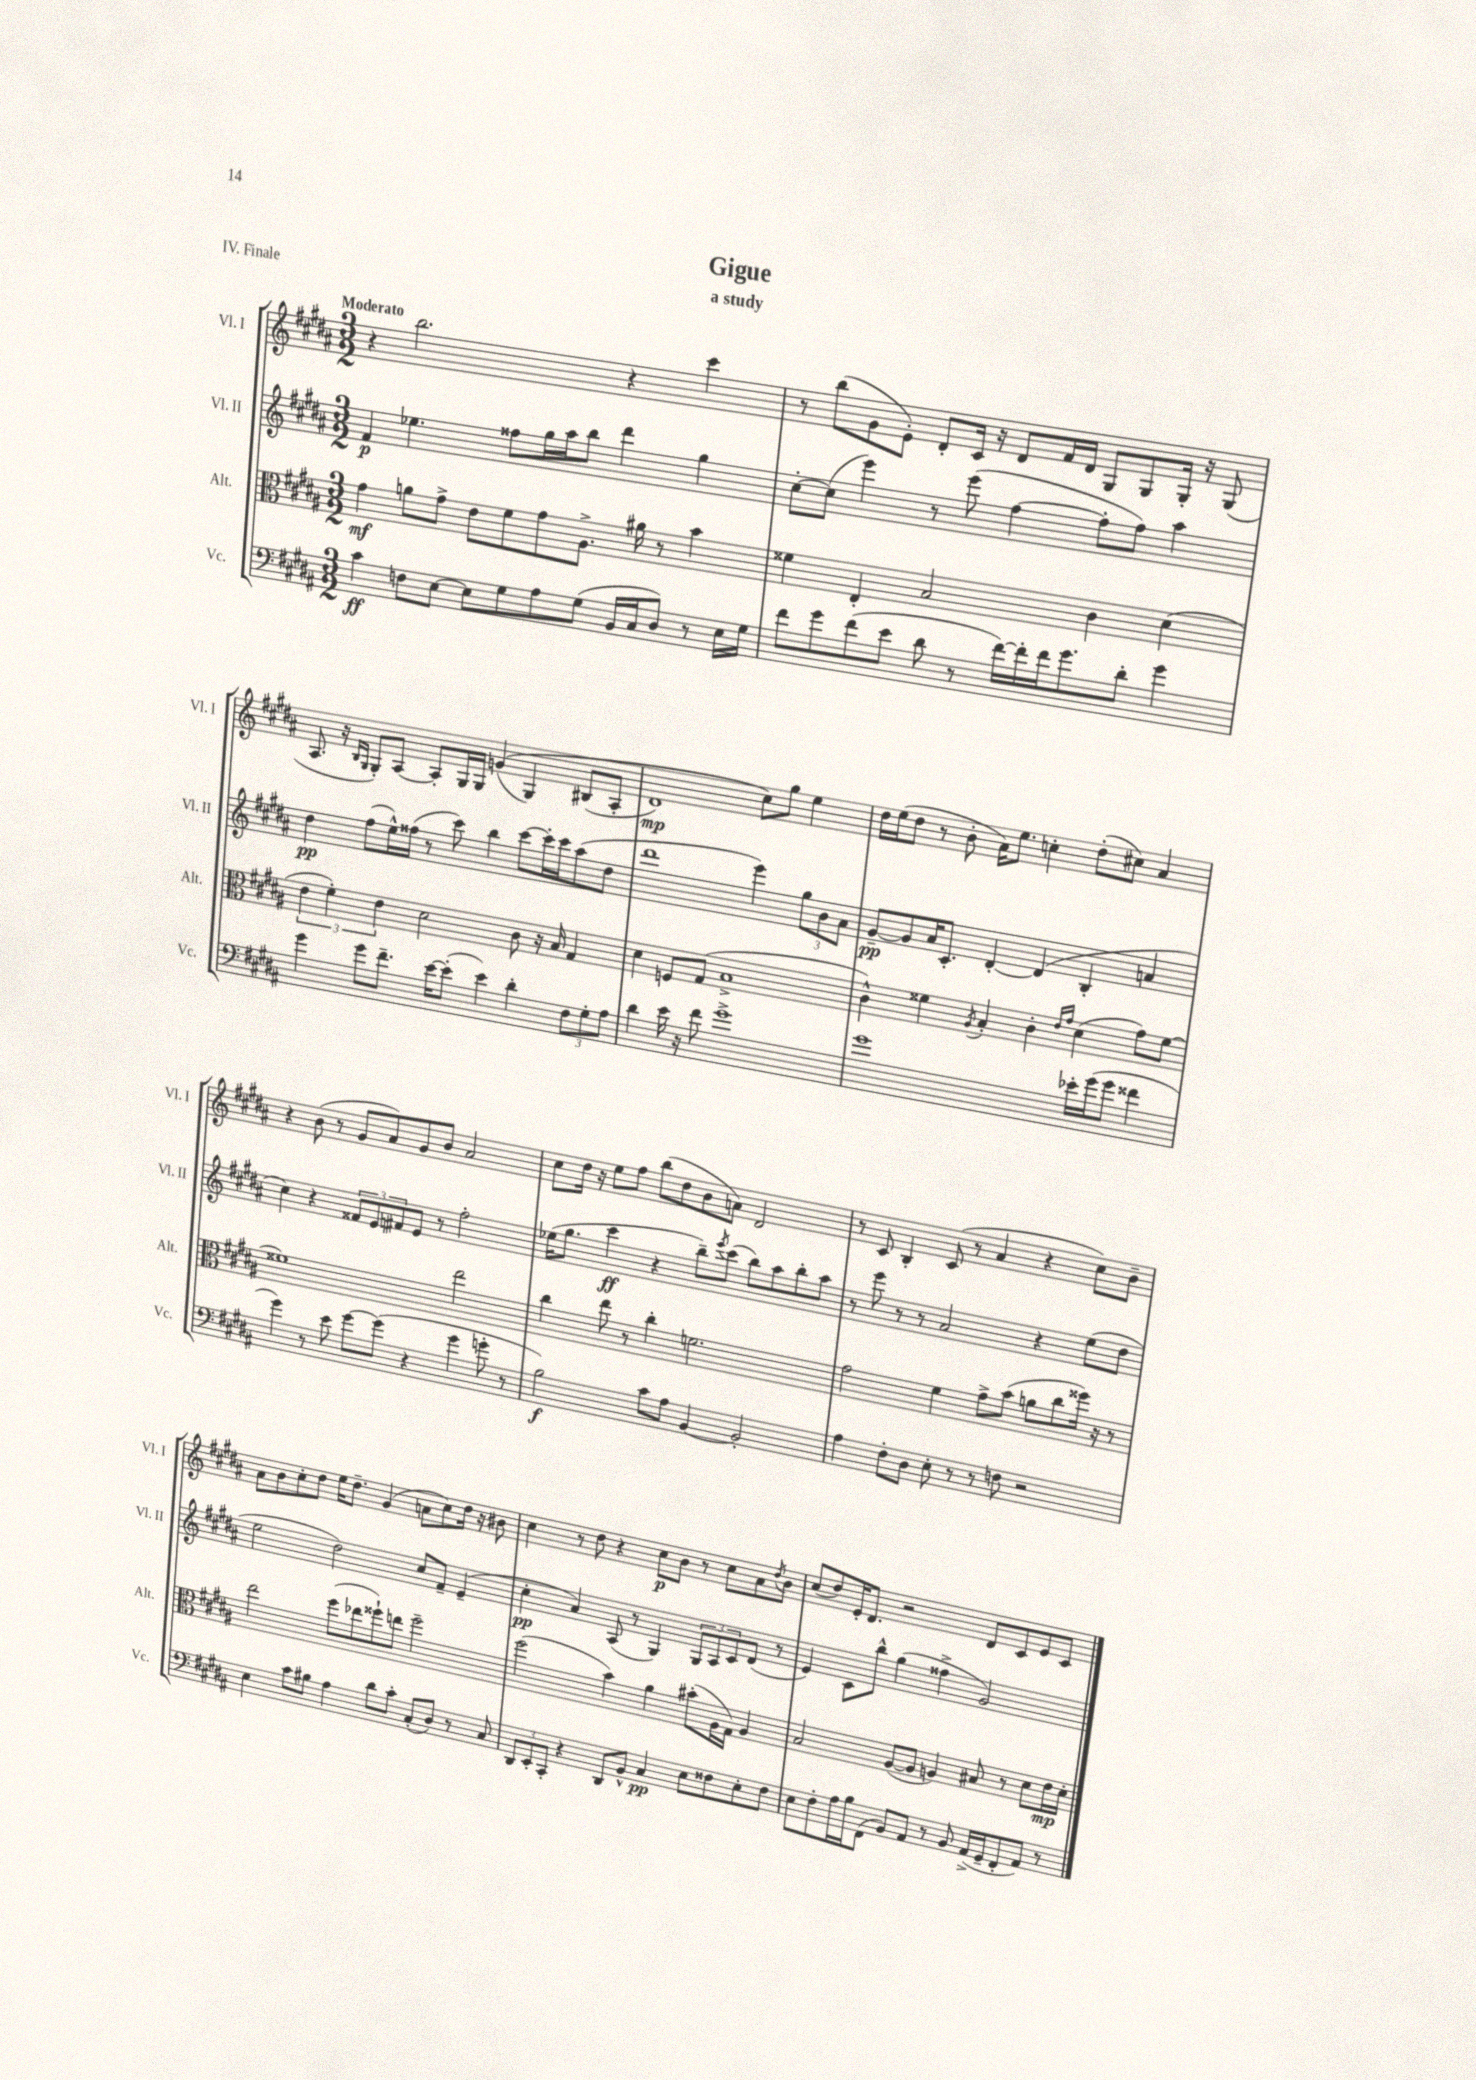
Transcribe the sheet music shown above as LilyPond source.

\header { title = "Gigue" subtitle = "a study" piece = "IV. Finale" }
<<
\new StaffGroup <<
\new Staff = "s0" \with { instrumentName = "Vl. I" shortInstrumentName = "Vl. I" } {
    \clef treble \key b \major \numericTimeSignature \time 3/2 \tempo "Moderato"
    r4 b''2. r4 cis'''4 |
    r8 b''8( gis'8 e'8-.) dis'8-. cis'16 r16 dis'8 fis'16 dis'16 gis8 gis8 gis16-. r16 gis8( |
    ais8. r16 \grace { b16 gis16 } gis8-.) ais8~ ais8-. gis16 gis16 g'4(\( gis4) bis8( ais8-. |
    dis'1\mp) cis''8\) gis''8 e''4 |
    dis''16 e''16( dis''8 r8 b'8-. ais'16) e''8. c''4-. dis''8-.( cis''8) ais'4 |
    r4 b'8( r8 gis'8 ais'8) gis'8 b'8 ais'2 |
    cis''8 dis''16 r16 e''8 fis''8 b''8( dis''8 b'8 a'8) dis'2 |
    r8 cis'8 b4-. cis'8( r8 ais'4 r4 cis''8) b'8-- |
    ais'8 b'8 cis''8-. dis''8 e''16 dis''8.-- gis'4( a'8 cis''8) dis''16 r16 bis'8 |
    cis''4 r8 dis''8 r4 cis''8\p b'8 r8 cis''8 ais'8 \acciaccatura { dis''8 } b'8 |
    cis''8( dis''8) e'16-. dis'8. r2 dis'8 cis'8 e'8 cis'8 \bar "|." |
}
\new Staff = "s1" \with { instrumentName = "Vl. II" shortInstrumentName = "Vl. II" } {
    \clef treble \key b \major \numericTimeSignature \time 3/2
    fis'4\p ees''4. fisis''8 gis''16 ais''16 b''8 dis'''4 gis''4 |
    cis''8~-. cis''8( e'''4) r8 e'''8( fis''4~ fis''8-. fis''8) ais''4 |
    dis''4\pp fis''8( e''16-^) fisis''16( r8 cis'''8) b''4 cis'''8~ cis'''16-. cis'''16 ais''8( dis''8 |
    dis'''1 e'''4) \tuplet 3/2 { gis''8 b'8 ais'8 } |
    gis'8~--\pp gis'8 ais'16 cis'8.-. dis'4~-. dis'4( b4-. a'4 |
    cis''4) r4 \tuplet 3/2 { fisis'8 e'8 fis'8 } e'8 r8 fis''2-. |
    ees''16( gis''8. cis'''4\ff r4 b''8--) \acciaccatura { e'''8 } cis'''8( b''8) ais''8 b''8-. ais''8 |
    r8 e'''8 r8 r8 ais'2 r4 e''8( dis''8 |
    e''2 dis''2) cis''8 fis'8-- e'4--( |
    cis''4-.\pp ais'4) ais8( r8 gis4) \tuplet 3/2 { gis8 ais8 cis'8 } dis'8( r8 |
    e'4) cis'8 b''8-^ gis''4( fisis''4-> gis'2) \bar "|." |
}
\new Staff = "s2" \with { instrumentName = "Alt." shortInstrumentName = "Alt." } {
    \clef alto \key b \major \numericTimeSignature \time 3/2
    gis'4\mf a'8 gis'8-> e'8 fis'8 gis'8 ais8.-> ais'16 r8 b'4 |
    fisis'4 e4-. b2 cis'4 dis'4( |
    \tuplet 3/2 { e'4 fis'4-.) e'4 } dis'2 cis'8 r16 b16 gis4 |
    dis'4 f8 gis8( b1-> |
    cis'4-^) fisis'4 \acciaccatura { ais8 } b4-. cis'4-. \grace { e'16 gis'16 } dis'4( gis'8) fisis'8~ |
    fisis'1 e''2 |
    cis''4 e''8 r8 cis''4-. f'2. |
    gis'2 fis'4 gis'8-> b'8( a'8 cis''8 fisis''16) r16 r8 |
    e''2 fis''8( ees''8 fisis''8-!) e''8 fisis''2-- |
    fis''2( b'4) ais'4 bis'8-.( ais16 gis16) ais4 |
    b2 ais8~( ais8 a4) bis8 r8 dis'8 e'16\mp dis'16-. \bar "|." |
}
\new Staff = "s3" \with { instrumentName = "Vc." shortInstrumentName = "Vc." } {
    \clef bass \key b \major \numericTimeSignature \time 3/2
    cis'4\ff f8 e8~ e8 gis8 ais8 gis8( b,16 cis16 dis8) r8 e16 gis16 |
    fis'8 gis'8 fis'8( e'8 dis'8 r8 fis'16~) fis'16-. fis'16 gis'8. dis'8-. gis'4 |
    gis'4 gis'8 fis'8.-- e'16~ e'8-.( e'4) dis'4-. \tuplet 3/2 { fis8 gis8-. ais8 } |
    dis'4 e'16 r16 fis'8 gis'1-> |
    gis'1 ees'16-. gis'16( gis'8 fisis'4 |
    gis'4) r8 e'8 gis'8~ gis'8( r4 gis'4 g'8-. r8 |
    b2\f) cis'8 ais8 b,4~ b,2-. |
    ais4 fis8-. dis8 e8-. r8 r8 f8 r2 |
    e4 cis'8 bis8 ais4 dis'8 cis'8-. cis8-.( dis8) r8 cis8 |
    \tuplet 3/2 { dis,8 e,8-. cis,8-. } r4 dis,8 b,8-^ cis4\pp e8 fisis8 e8-. fisis8 |
    e8 fis8-. ais16 b16 fis,8( b,8) ais,8 r8 b,8 ais,16->( gis,16-- fis,8-. ais,8) r8 \bar "|." |
}
>>
>>
\layout { \context { \Score \remove "Bar_number_engraver" } }
